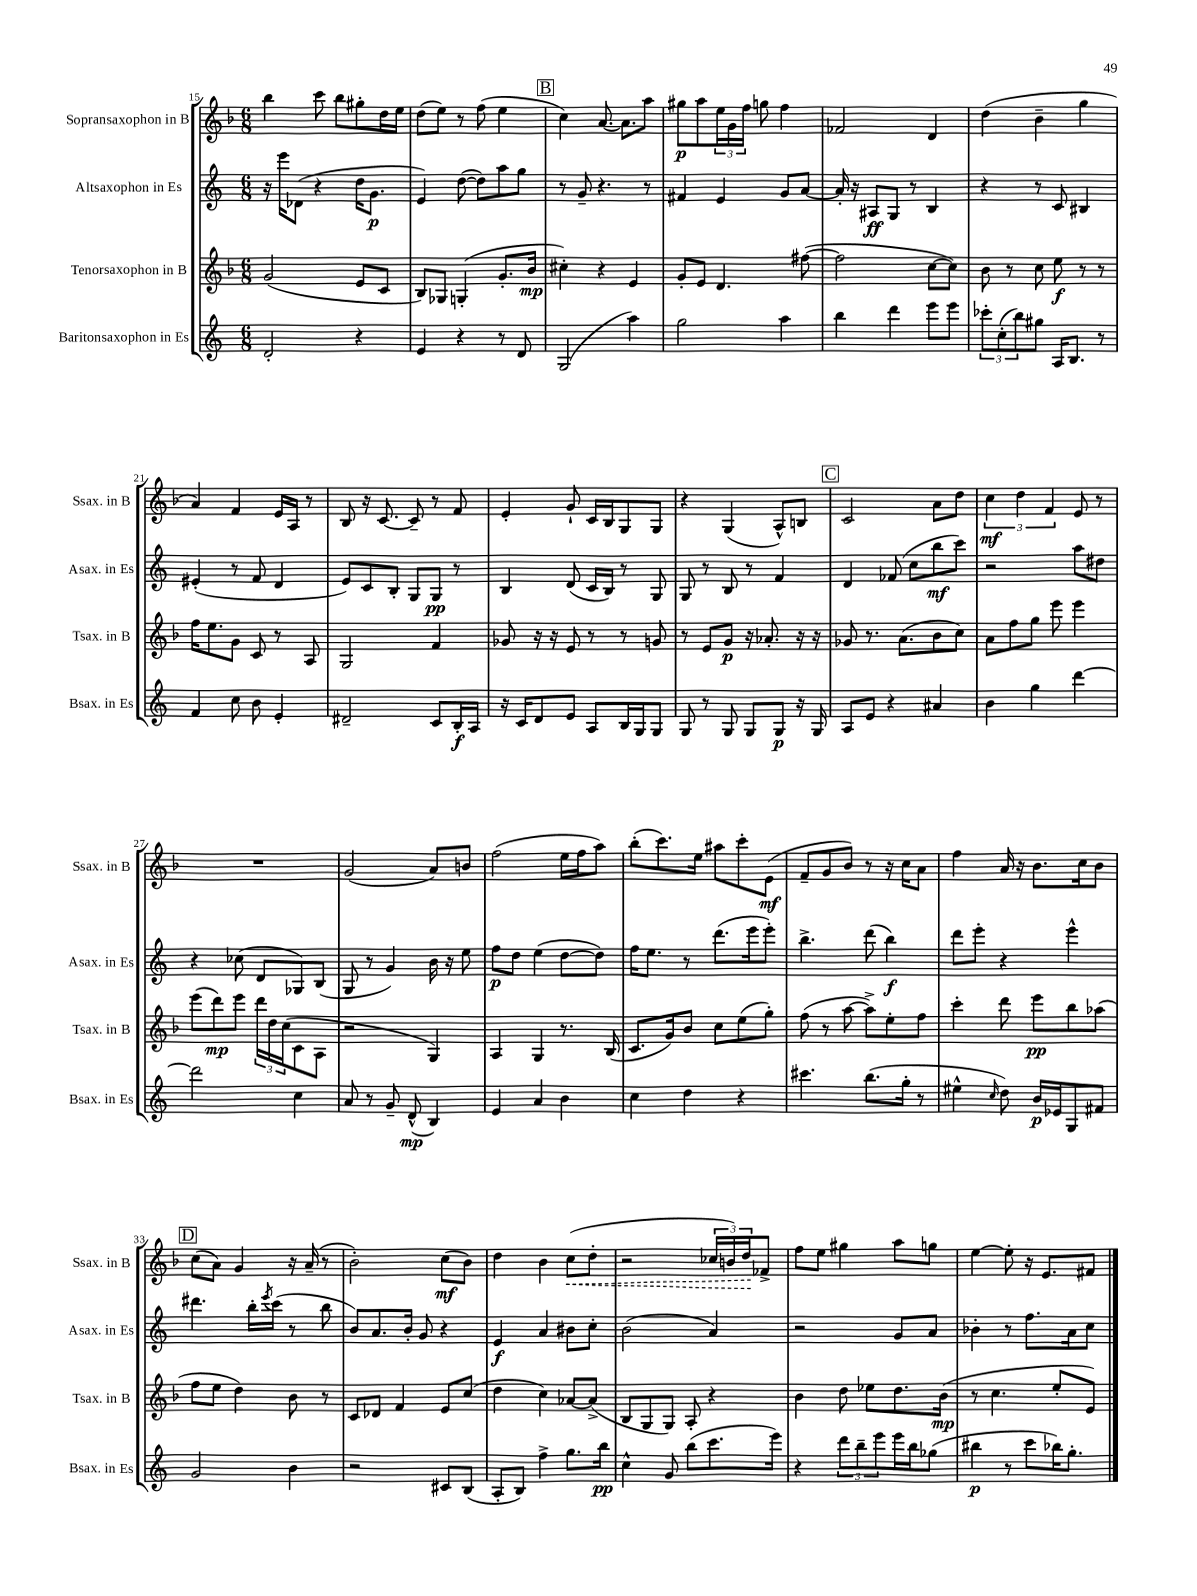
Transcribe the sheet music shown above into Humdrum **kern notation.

**kern	**kern	**kern	**kern
*staff4	*staff3	*staff2	*staff1
*clefG2	*clefG2	*clefG2	*clefG2
*k[]	*k[b-]	*k[]	*k[b-]
*M6/8	*M6/8	*M6/8	*M6/8
2d'	(2g	16r	4bb-
.	.	16eee	.
.	.	(8d-	.
.	.	4r	8ccc
.	.	.	8bb-
4r	8e	16dd	8gg#'
.	.	8.g	.
.	8c	.	16dd
.	.	.	16ee
=	=	=	=
4e	8B-)	4e)	(8dd
.	8G-	.	8ee)
4r	(4G'	([8dd	8r
.	.	8dd])	(8ff
8r	8.g'	8aa	4ee
8d	.	8gg	.
.	16b-	.	.
=	=	=	=
(2G	4cc#')	8r	4cc)
.	.	8g~	.
.	4r	4.r	[8.a
.	.	.	8.a]
4aa)	4e	.	.
.	.	8r	8aa
=	=	=	=
2gg	8g'	4f#	8gg#
.	8e	.	8aa
.	4.d	4e	24ee
.	.	.	24g
.	.	.	24ff
.	.	.	8gg
4aa	.	8g	4ff
.	([8ff#	[8a	.
=	=	=	=
4bb	2ff#]	16a']	2f-
.	.	16r	.
.	.	8A#	.
4ddd	.	8G	.
.	.	8r	.
8eee	[8cc	4B	4d
8eee	8cc])	.	.
=	=	=	=
12ccc-'	8b-	4r	(4dd
(12cc'	.	.	.
.	8r	.	.
12bb)	.	.	.
8gg#	8cc	8r	4b-~
16A	8ee	8c	.
8.B	.	.	.
.	8r	4B#	4gg
8r	8r	.	.
=	=	=	=
4f	16ff	(4e#'	4a)
.	8.ee	.	.
8cc	8g	8r	4f
8b	8c	8f	.
4e'	8r	4d	16e
.	.	.	16A
.	8A	.	8r
=	=	=	=
2d#~	2G	8e)	8B-
.	.	8c	16r
.	.	.	[8.c
.	.	8B'	.
.	.	8G	8c~]
8c	4f	8G	8r
16B'	.	8r	8f
16A	.	.	.
=	=	=	=
16r	8g-	4B	4e'
16c	.	.	.
8d	16r	.	.
.	16r	.	.
8e	8e	(8d	8g`
8A	8r	16c	16c
.	.	16B)	16B-
16B	8r	8r	8G
16G	.	.	.
8G	8g	8G	8G
=	=	=	=
8G	8r	8G	4r
8r	8e	8r	.
8G	8g	8B	(4G
8G	16r	8r	.
.	8.a-'	.	.
8G	.	4f	8A^^)
16r	16r	.	8B
16G	16r	.	.
=	=	=	=
8A	8g-	4d	2c
8e	8.r	.	.
4r	.	(8f-	.
.	(8.a	.	.
.	.	8cc	.
4a#	8b-	8bb	8a
.	8cc)	8ccc)	8dd
=	=	=	=
4b	8a	2r	6cc
.	8ff	.	.
.	.	.	6dd
4gg	8gg	.	.
.	.	.	6f
.	8eee	.	.
[4ddd	4eee	8aa	8e
.	.	8dd#	8r
=	=	=	=
2ddd]	(8eee	4r	2.r
.	8ddd)	.	.
.	8eee	(8cc-	.
.	24ddd	8d	.
.	24dd	.	.
.	(24cc	.	.
4cc	8c	8G-)	.
.	8A	(8B	.
=	=	=	=
8a	2r	8G	(2g
8r	.	8r	.
8g~	.	4g)	.
(8d^^	.	.	.
4B)	4G)	16b	8a)
.	.	16r	.
.	.	8ee	8b
=	=	=	=
4e	4A	8ff	(2ff
.	.	8dd	.
4a	4G	(4ee	.
4b	8.r	[8dd	16ee
.	.	.	16ff
.	.	8dd])	8aa)
.	(16B-	.	.
=	=	=	=
4cc	8.c	16ff	(8bb-'
.	.	8.ee	.
.	.	.	8.ccc)
.	16g)	.	.
4dd	8b-	8r	.
.	.	.	16ee
.	8cc	(8.ddd	8aa#
4r	(8ee	.	8ccc'
.	.	16eee	.
.	8gg')	8eee')	(8e
=	=	=	=
4.ccc#	(8ff	4.bb^	8f~
.	8r	.	8g
.	[8aa	.	8b-)
(8.bb	8aa^])	(8ddd	8r
.	8ee'	4bb)	16r
16gg'	.	.	16cc
8r	8ff	.	8a
=	=	=	=
4ee#^^	4ccc'	8ddd	4ff
.	.	8eee'	.
16qqcc	.	.	.
8dd)	8ddd	4r	16a
.	.	.	16r
16b	8eee	.	8.b-
16e-	.	.	.
8G	8bb-	4eee^^	.
.	.	.	16cc
8f#	(8aa-	.	8b-
=	=	=	=
2g	8ff	4.ddd#	(8cc
.	8ee	.	8a)
.	4dd)	.	4g
.	.	16bb'	.
.	.	8qeee	.
.	.	(16ccc	.
4b	8b-	8r	16r
.	.	.	(16a~
.	8r	8bb	8r
=	=	=	=
2r	8c	8b)	2b-')
.	8d-	8.a	.
.	4f	.	.
.	.	16b'	.
.	.	8g	.
8c#	8e	4r	(8cc
(8B	(8cc	.	8b-)
=	=	=	=
8A'	4dd	4e	4dd
8B)	.	.	.
4ff^	4cc)	4a	4b-
8.gg	[8a-	8b#	(8cc
.	(8a-^]	8cc'	8dd'
16bb	.	.	.
=	=	=	=
4cc^^	8B-	(2b	2r
.	8G	.	.
8g	8G)	.	.
(8bb	8A'	.	.
8.ccc	4r	4a)	24cc-
.	.	.	24b)
.	.	.	24dd
.	.	.	8f-^
16eee)	.	.	.
=	=	=	=
4r	4b-	2r	8ff
.	.	.	8ee
12ddd	8dd	.	4gg#
12bb~	.	.	.
.	8ee-	.	.
12eee	.	.	.
16eee	8.dd	8g	8aa
16bb	.	.	.
(8gg-	.	8a	8gg
.	(16b-	.	.
=	=	=	=
4bb#	8r	4b-'	[4ee
.	4.cc	.	.
8r	.	8r	8ee']
8ccc	.	8.ff	16r
.	.	.	8.e
16bb-)	8ee'	.	.
8.gg'	.	16a	.
.	8e)	8cc	8f#
==	==	==	==
*-	*-	*-	*-
